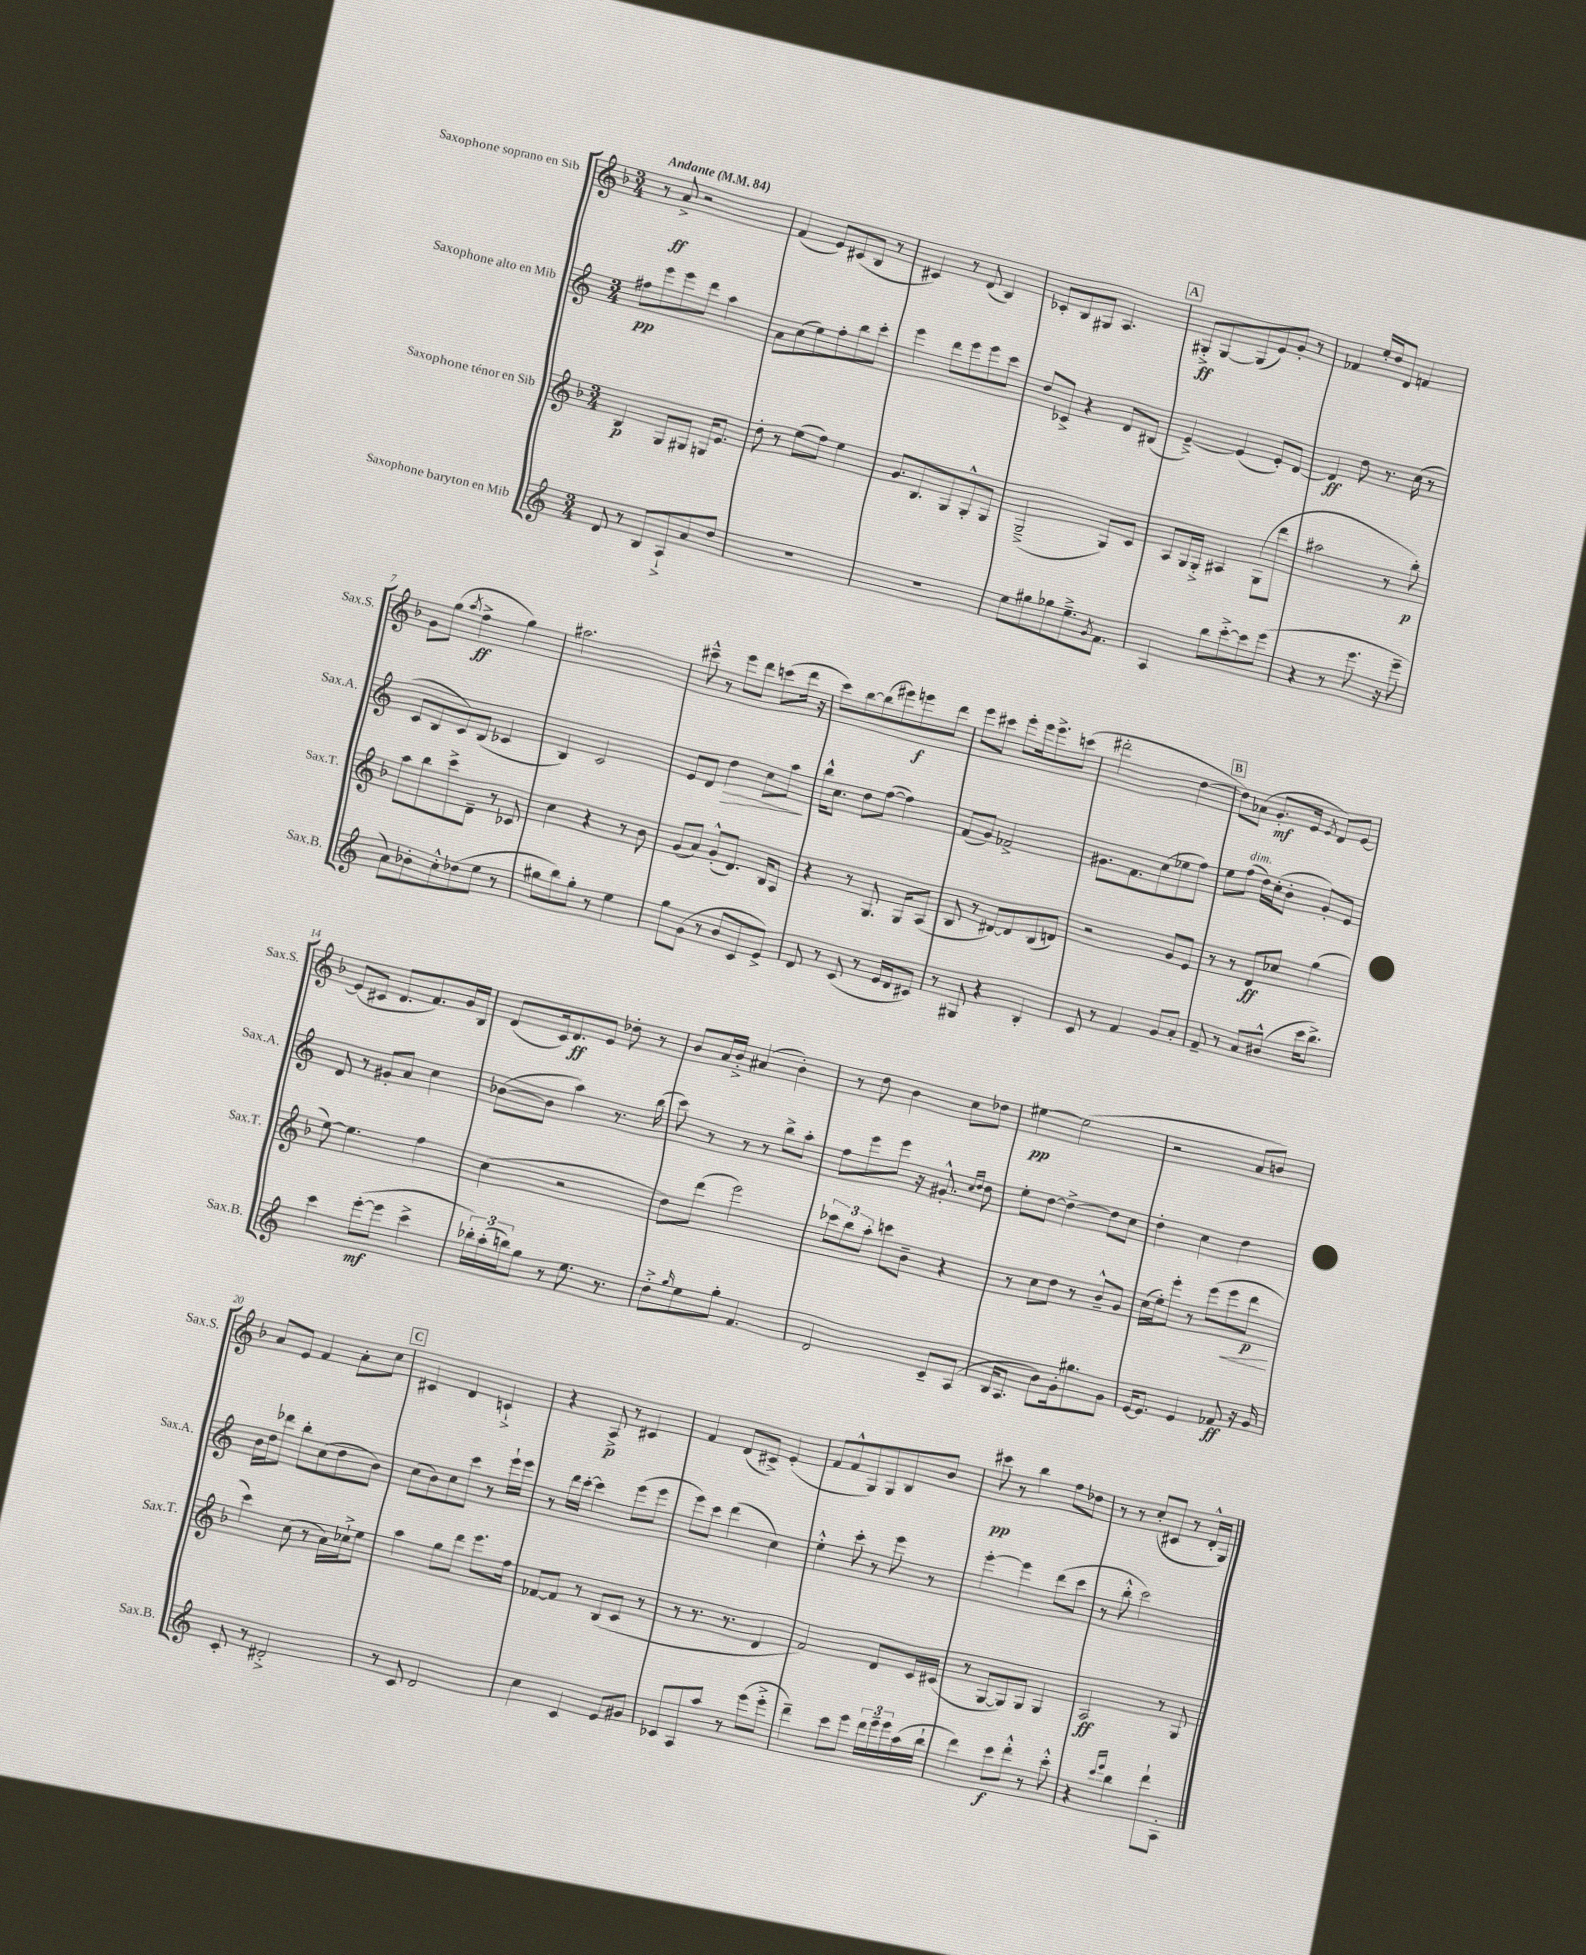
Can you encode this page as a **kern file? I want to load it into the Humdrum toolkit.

**kern	**dynam	**kern	**dynam	**kern	**dynam	**kern	**dynam
*part4	*part4	*part3	*part3	*part2	*part2	*part1	*part1
*staff4	*staff4	*staff3	*staff3	*staff2	*staff2	*staff1	*staff1
*I"Saxophone baryton en Mib	*	*I"Saxophone ténor en Sib	*	*I"Saxophone alto en Mib	*	*I"Saxophone soprano en Sib	*
*I'Sax.B.	*	*I'Sax.T.	*	*I'Sax.A.	*	*I'Sax.S.	*
*clefG2	*	*clefG2	*	*clefG2	*	*clefG2	*
*k[]	*	*k[b-]	*	*k[]	*	*k[b-]	*
*M3/4	*	*M3/4	*	*M3/4	*	*M3/4	*
*MM84	*	*MM84	*	*MM84	*	*MM84	*
=1	=1	=1	=1	=1	=1	=1	=1
!	!	!	!	!	!	!LO:TX:a:B:t=Andante	!
8d/	.	4B-/	p	8ff#X\L	pp	8r	.
8r	.	.	.	8eee\	.	8a^/	ff
8B/L	.	8G/L	.	8eee\	.	2r	.
8A`^/	.	8G#X/J	.	8ddd\J	.	.	.
8a/	.	16Gn/KL	.	4aa\	.	.	.
.	.	8.e/J	.	.	.	.	.
8dd/J	.	.	.	.	.	.	.
=2	=2	=2	=2	=2	=2	=2	=2
2.r	.	8dd'\	.	8a\L	.	(4f/	.
.	.	8r	.	(8cc\	.	.	.
.	.	(8ee\L	.	8ee\)	.	8e/L)	.
.	.	8ff\J)	.	8ff'\	.	(8c#X/	.
.	.	4ee\	.	8bb\	.	8B-/J	.
.	.	.	.	8ccc'\J	.	8r	.
=3	=3	=3	=3	=3	=3	=3	=3
2.r	.	8.g/L	.	4eee\	.	4c#X/)	.
.	.	8.B-/	.	.	.	.	.
.	.	.	.	8ddd\L	.	8r	.
.	.	8G/	.	8eee\	.	(8d/	.
.	.	8G'^^/	.	8eee\	.	4B-/)	.
.	.	8G/J	.	8ccc\J	.	.	.
=4	=4	=4	=4	=4	=4	=4	=4
8ee\L	.	(2G~^/	.	8dd/L	.	8c-X'/L	.
8gg#X\	.	.	.	8c-X^/J	.	8B-/	.
8gg-X\	.	.	.	4r	.	8G#X/J	.
8.ee~^\	.	.	.	.	.	4.A/	.
.	.	8G/L)	.	8d/L	.	.	.
8qg/	.	.	.	.	.	.	.
8.f\J	.	.	.	.	.	.	.
.	.	8c/J	.	(8B#X/J	.	.	.
!!LO:REH:place=s1:t=A
=5	=5	=5	=5	=5	=5	=5	=5
4A/	.	8A/L	.	[4e~^/)	.	8G#X'^/L	ff
.	.	16G/L	.	.	.	[8G#/	.
.	.	16G'^/JJ	.	.	.	.	.
8bb\L	.	4A#X/	.	(4e/]	.	(8G#/]	.
[8ccc'^\	.	.	.	.	.	8e/)	.
8ccc\]	.	(8G\L	.	8e'/L)	.	8g'/J	.
(8eee\J	.	8ddd\J	.	[8d/J	.	8r	.
=6	=6	=6	=6	=6	=6	=6	=6
4r	.	2aa#X\	.	4d/]	ff	4f-X/	.
8r	.	.	.	8dd\	.	16ee'/LL	.
.	.	.	.	.	.	16dd/J	.
8.eee\	.	.	.	8.r	.	8d/J	.
.	.	8r	.	.	.	4fn/	.
16r	.	.	.	(16cc\	.	.	.
8eee~\	.	8bb-'\)	p	8r	.	.	.
!!LO:LB:g=z
=7	=7	=7	=7	=7	=7	=7	=7
8a\L)	.	8aa\L	.	8c/L	.	8g\L	.
8b-X'\	.	8bb-\	.	8B/	.	(8gg\J	.
.	.	.	.	.	.	8qaa/	.
8cc'^^\	.	8ccc^\	.	8c/)	.	4ff^\	ff
(8dd-X\	.	8d~\J	.	(8B/J	.	.	.
8ee\J	.	8r	.	4c-X/	.	4gg\)	.
8r	.	8c-X/	.	.	.	.	.
=8	=8	=8	=8	=8	=8	=8	=8
8gg#X\L	.	4cc\	.	4B/)	.	2.aa#X\	.
8bb\)	.	.	.	.	.	.	.
8gg#'\J	.	4r	.	2c/	.	.	.
8r	.	.	.	.	.	.	.
4ee\	.	8r	.	.	.	.	.
.	.	8b-\	.	.	.	.	.
=9	=9	=9	=9	=9	=9	=9	=9
8gg\L	.	(8g/L	.	8e/L	.	8ccc#X~^^\	.
(8g\J	.	8a/J)	.	8d/J	.	8r	.
!	!	!	!	!	!LO:HP:b	!	!
8r	.	(8g'^^/L	.	4dd\	>	8eee\L	.
8b/L	.	8.d/J)	.	.	.	8ddd\J	.
8c/	.	.	.	8cc\L	.	(8cccn\L	.
.	.	16B-/KL	.	.	.	.	.
8e^/J)	.	8A/J	.	8aa\J	.	16ddd\Jk	.
.	.	.	.	.	.	16r	.
.	.	.	.	.	]	.	.
=10	=10	=10	=10	=10	=10	=10	=10
8d/	.	4r	.	16bb^^\KL	.	8ccc\L)	.
.	.	.	.	8.cc\J	.	.	.
8r	.	.	.	.	.	[8bb-\	.
(8c/	.	8r	.	8dd\L	.	(8bb-\]	.
8r	.	8.G/	.	([8ff\J	.	8eee#X\)	.
16e/LL	.	.	.	4ff\])	.	8eeen\	f
16d/J	.	16G/KL	.	.	.	.	.
8c#X/J)	.	(8A/J	.	.	.	8ddd\J	.
=11	=11	=11	=11	=11	=11	=11	=11
8r	.	8B-/	.	(8f/L	.	8eee\L	.
8G#X/	.	8r	.	8g/J)	.	8ccc#X\J	.
4r	.	[8d#X/L)	.	2f-X^/	.	8eee'\L	.
.	.	8d#/]	.	.	.	16eee\k	.
.	.	.	.	.	.	8.eee^\	.
4B'/	.	(8B-/	.	.	.	.	.
.	.	8dn/J)	.	.	.	(8cccn\J	.
=12	=12	=12	=12	=12	=12	=12	=12
8c/	.	2r	.	8.g#X\L	.	2ddd#X'\	.
8r	.	.	.	.	.	.	.
.	.	.	.	8.f\	.	.	.
4f/	.	.	.	.	.	.	.
.	.	.	.	(8cc\	.	.	.
8g/L	.	8g/L	.	8ee-X\	.	[4dd\	.
8a'/J	.	8e/J	.	8ff\J)	.	.	.
!!LO:REH:place=s1:t=B
=13	=13	=13	=13	=13	=13	=13	=13
8f~/	.	8r	.	8ee\L	.	8dd\L])	.
!	!	!	!	!LO:TX:a:i:t=dim.	!	!	!
8r	.	8r	.	(8ff\J	.	(8a-X\J	.
8a/L	.	8d/L	ff	16dd\LL)	.	8.g'/L	mf
.	.	.	.	(16cc'\J	.	.	.
(8b#X^^/J	.	8cc-X/J	.	8b'\J	.	.	.
.	.	.	.	.	.	16e/Jk	.
.	.	.	.	.	.	8qe/	.
16ccc\KL	.	(4gg\	.	8g'/L)	.	8d/L)	.
8.bb^\J)	.	.	.	.	.	.	.
.	.	.	.	8e/J	.	[8e/J	.
!!LO:LB:g=z
=14	=14	=14	=14	=14	=14	=14	=14
4ccc\	.	[8ee\)	.	8d/	.	(8e/L]	.
.	.	4.ee\]	.	8r	.	8c#X/J	.
([8eee'\L	mf	.	.	8g#X'/L	.	8.d/L	.
8eee\J]	.	.	.	8a/J	.	.	.
.	.	.	.	.	.	8.f/)	.
4ccc^\	.	4ff\	.	4cc\	.	.	.
.	.	.	.	.	.	16g/L	.
.	.	.	.	.	.	16B-/JJ	.
=15	=15	=15	=15	=15	=15	=15	=15
24bb-X'\LL)	.	(4cc\	.	([8b-X\L	.	(8d/L	.
(24aa'\	.	.	.	.	.	.	.
24bbn\J)	.	.	.	.	.	.	.
8gg\J	.	.	.	8b-\J]	.	16c/k)	.
.	.	.	.	.	.	8.d/	ff
8r	.	2r	.	4aa\)	.	.	.
8.ee\	.	.	.	.	.	8e/J	.
.	.	.	.	8.r	.	8dd-X'\	.
8.r	.	.	.	.	.	.	.
.	.	.	.	.	.	8r	.
.	.	.	.	(16bb\	.	.	.
=16	=16	=16	=16	=16	=16	=16	=16
8dd'^\L	.	8dd\L)	.	8ccc\)	.	8b-/L	.
16qqgg/	.	.	.	.	.	.	.
8ee\	.	(8ddd\J	.	8r	.	16a/L	.
.	.	.	.	.	.	16b-'^/JJ	.
8gg'\J	.	2eee\)	.	8r	.	(4a#X/	.
4.f/	.	.	.	8r	.	.	.
.	.	.	.	8bb^\L	.	4b-'\)	.
.	.	.	.	8aa'\J	.	.	.
=17	=17	=17	=17	=17	=17	=17	=17
2d/	.	12ccc-X\L	.	8ff\L	.	8r	.
.	.	12bb-\	.	.	.	.	.
.	.	.	.	8eee\	.	8dd\	.
.	.	12aa'\J	.	.	.	.	.
.	.	8cccn\L	.	8eee\J	.	4b-\	.
.	.	8b-~\J	.	16r	.	.	.
.	.	.	.	8.g#X'^^/	.	.	.
8c~/L	.	4r	.	.	.	8cc\L	.
.	.	.	.	16qqcc/LL	.	.	.
.	.	.	.	16qqdd/JJ	.	.	.
(8A/J	.	.	.	8dd\	.	8dd-X\J	.
=18	=18	=18	=18	=18	=18	=18	=18
16B/KL	.	8r	.	8ee'\L	.	[4ee#X\	pp
8.A/J	.	.	.	.	.	.	.
.	.	8cc\L	.	[8dd\J	.	.	.
8b\L)	.	8dd\J	.	4dd^\_	.	(2ee#\]	.
16g'\k	.	8r	.	.	.	.	.
8.gg#X\	.	.	.	.	.	.	.
.	.	8b-~^^/L	.	8dd\L]	.	.	.
8g\J	.	8g/J	.	8cc\J	.	.	.
=19	=19	=19	=19	=19	=19	=19	=19
[16e/KL	.	(16cc\LL	.	4dd'\	.	2r	.
8.e/J]	.	16ee'\J)	.	.	.	.	.
.	.	8eee'\J	.	.	.	.	.
4e/	.	8r	.	4cc\	.	.	.
.	.	(8eee\L	.	.	.	.	.
!	!	!	!LO:HP:b	!	!	!	!
8f-X/	ff	8eee\	<	4dd\	.	8a/L	.
16r	.	8ddd\J	p	.	.	8bn/J)	.
16g/	.	.	.	.	.	.	.
.	.	.	[	.	.	.	.
!!LO:LB:g=z
=20	=20	=20	=20	=20	=20	=20	=20
8c'/	.	4ccc\)	.	16b\LL	.	8a/L	.
.	.	.	.	16dd\J	.	.	.
8r	.	.	.	8ddd-X\J	.	8e/J	.
2d#X'^/	.	(8cc\	.	8bb'\L	.	4f/	.
.	.	8r	.	(8cc\	.	.	.
.	.	16a\LL)	.	8dd\	.	8a'\L	.
.	.	16cc-X`^\J	.	.	.	.	.
.	.	8ee\J	.	8b\J)	.	8cc\J	.
!!LO:REH:place=s1:t=C
=21	=21	=21	=21	=21	=21	=21	=21
8r	.	4aa\	.	(8cc\L	.	4c#X/	.
8c/	.	.	.	8b\)	.	.	.
2d/	.	8gg\L	.	8cc\	.	4d/	.
.	.	8ddd\J	.	8ccc\J	.	.	.
.	.	8.eee\L	.	8r	.	4cn`^/	.
.	.	.	.	16eee`\LL	.	.	.
.	.	16ff\Jk	.	16eee\JJ	.	.	.
=22	=22	=22	=22	=22	=22	=22	=22
4cc\	.	[8f-X/L	.	8r	.	4r	.
.	.	8f-/J]	.	16ddd\LL	.	.	.
.	.	.	.	[16ccc'\JJ	.	.	.
4c/	.	8r	.	4ccc\]	.	8A^/	p
.	.	(8B-/L	.	.	.	8r	.
8e/L	.	8c/J	.	(8eee\L	.	4c#X/	.
8g#X/J	.	8r	.	8eee\J	.	.	.
=23	=23	=23	=23	=23	=23	=23	=23
8c-X/L	.	8r	.	8eee\L)	.	4f/	.
8A/	.	8.r	.	8ccc\J	.	.	.
8aa/J	.	.	.	(4ddd\	.	(8d/L	.
.	.	8.r	.	.	.	.	.
8r	.	.	.	.	.	8c#X^/J)	.
(8eee\L	.	4d/	.	4cc\)	.	(4e'/	.
8eee'^\J	.	.	.	.	.	.	.
=24	=24	=24	=24	=24	=24	=24	=24
4ddd~\)	.	2f/)	.	4ee'^^\	.	8f/L	.
.	.	.	.	.	.	8f^^/	.
8ccc\L	.	.	.	8ccc'\	.	8G/)	.
8eee\J	.	.	.	8r	.	8G/	.
24ddd\LL	.	8d/L	.	8eee\	.	8B-/	.
24eee~\	.	.	.	.	.	.	.
24eee\	.	.	.	.	.	.	.
(16aa\	.	16c/L	.	8r	.	8b-/J	.
16bb`\JJ	.	(16c#X/JJ	.	.	.	.	.
=25	=25	=25	=25	=25	=25	=25	=25
4ddd\)	.	8r	.	[4eee'\	.	8ccc#X\	pp
.	.	[8G/L	.	.	.	8r	.
8ccc\L	f	8G/])	.	4eee\]	.	4bb-\	.
8ddd'^^\J	.	8G/J	.	.	.	.	.
8r	.	4G/	.	(8ddd\L	.	8ff\L	.
8ccc'^^\	.	.	.	8ccc\J	.	8dd-X\J	.
=26	=26	=26	=26	=26	=26	=26	=26
4r	.	2A/	ff	8r	.	8r	.
.	.	.	.	8bb'^^\	.	8r	.
16qqccc/LL	.	.	.	.	.	.	.
16qqeee/JJ	.	.	.	.	.	.	.
4bb\	.	.	.	2ccc\)	.	(8cc'/L	.
.	.	.	.	.	.	8c#X/J	.
8ddd`\L	.	8r	.	.	.	8r	.
8A'\J	.	8G/	.	.	.	16d'^^/LL	.
.	.	.	.	.	.	16G/JJ)	.
==	==	==	==	==	==	==	==
*-	*-	*-	*-	*-	*-	*-	*-
